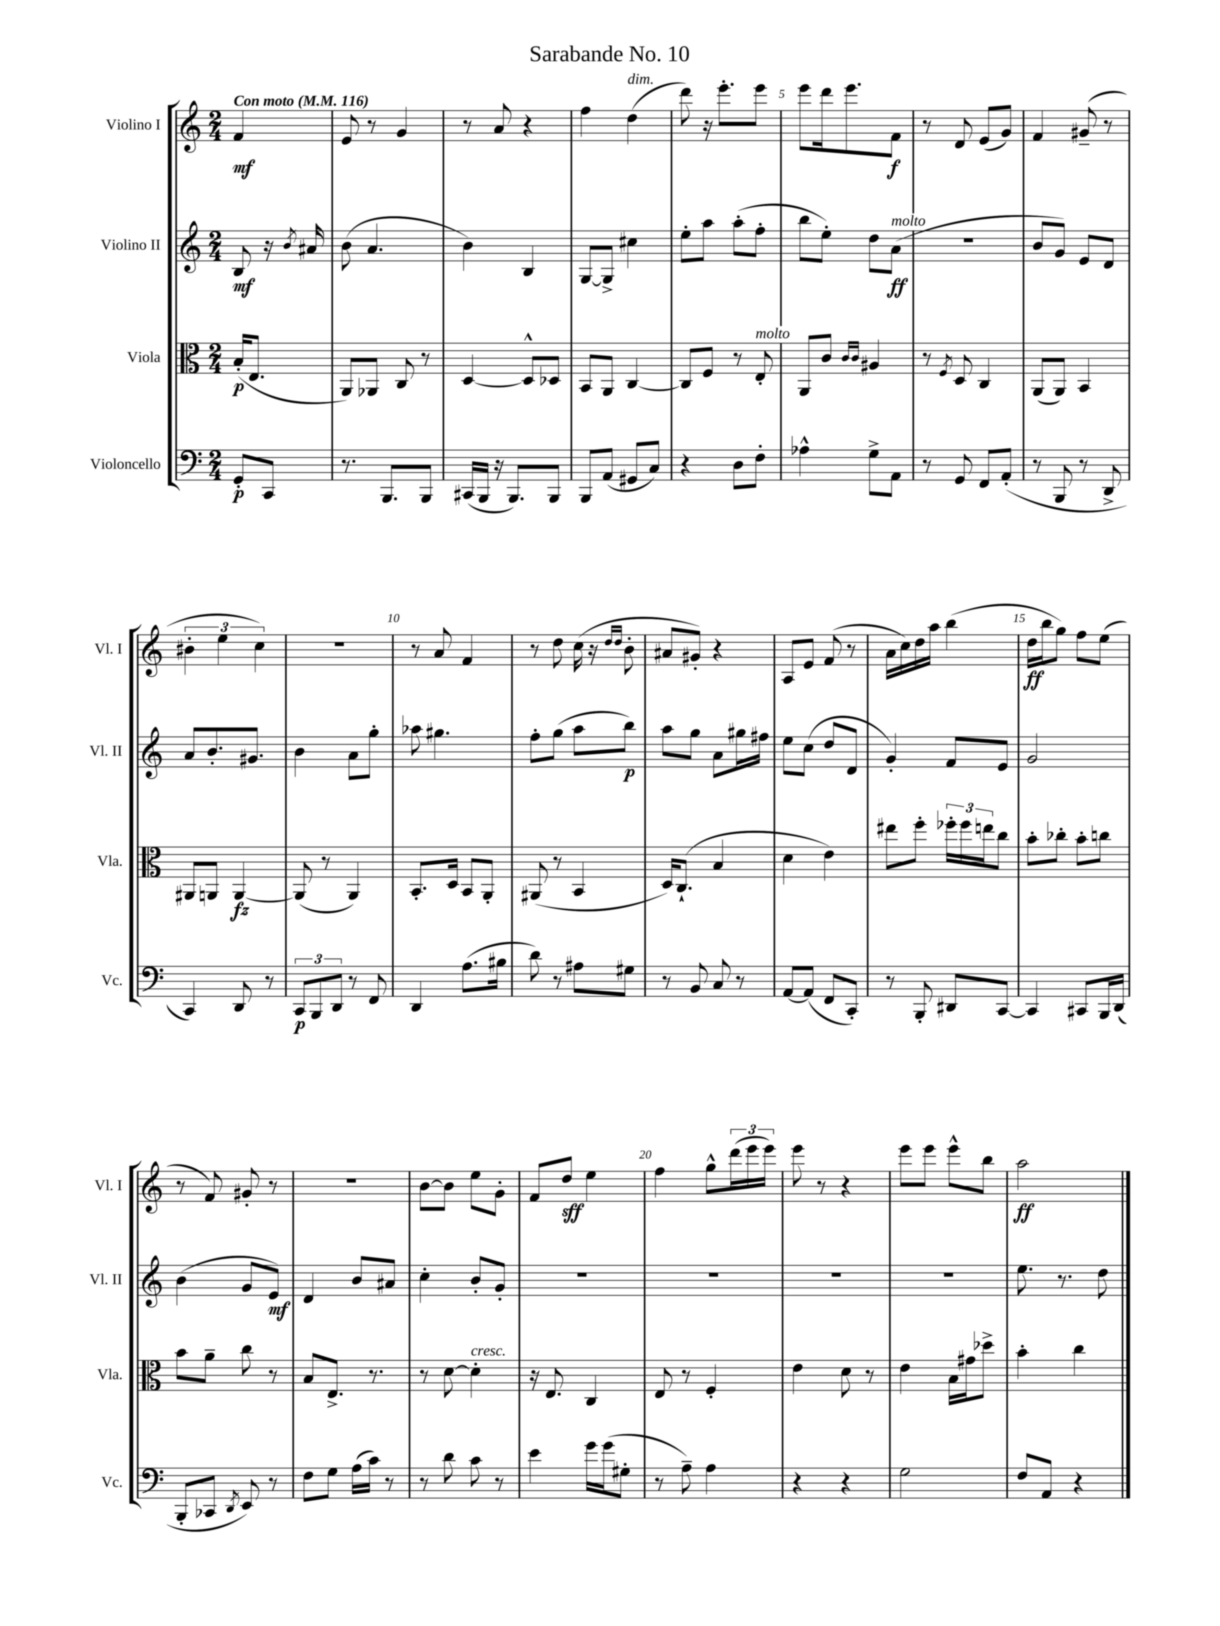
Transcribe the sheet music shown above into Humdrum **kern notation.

**kern	**kern	**kern	**kern
*staff4	*staff3	*staff2	*staff1
*clefF4	*clefC3	*clefG2	*clefG2
*k[]	*k[]	*k[]	*k[]
*M2/4	*M2/4	*M2/4	*M2/4
*MM116	*MM116	*MM116	*MM116
8GG'/L	(16B'/LK	8B/	4f/
.	8.E/J	.	.
8CC/J	.	16r	.
.	.	8qb/	.
.	.	16a#/	.
=	=	=	=
8.r	8AA/L)	(8b\	8e/
.	8AA-/J	4.a/	8r
8.BBB/L	.	.	.
.	8C/	.	4g/
8BBB/J	8r	.	.
=	=	=	=
(16CC#/LL	[4D/	4b\)	8r
16BBB/JJ	.	.	.
16r	.	.	8a/
8.BBB/L)	.	.	.
.	8D^^/]L	4B/	4r
8BBB/J	8D-/J	.	.
=	=	=	=
8BBB/L	8BB/L	[8G/L	4ff\
(8AA/J	8AA/J	8G^/]J	.
8GG#/L	[4C/	4cc#\	(4dd\
8C/J)	.	.	.
=	=	=	=
4r	8C/]L	8ee'\L	8ddd\)
.	8F/J	8aa\J	16r
.	.	.	8.eee'\L
8D\L	8r	(8aa'\L	.
8F'\J	8E'/	8ff'\J	8eee\J
=	=	=	=
4A-^^\	8AA/L	8bb\L	8eee\L
.	8c/J	8ee'\J)	16ddd\k
.	.	.	8.eee\
.	16qqc/LL	.	.
.	16qqc/JJ	.	.
8G^\L	4A#/	8dd\L	.
8AA\J	.	(8a\J	8f\J
=	=	=	=
8r	8r	2r	8r
.	8qF/	.	.
8GG/	8D/	.	8d/
8FF/L	4C/	.	(8e/L
(8AA'/J	.	.	8g/J)
=	=	=	=
8r	(8AA/L	8b/L	4f/
8BBB/	8AA/J)	8g/J)	.
8r	4BB/	8e/L	(8g#~/
8DD^/	.	8d/J	8r
=	=	=	=
4CC/)	8AA#/L	8a/L	6b#'\
.	8AA/J	8.b'/	.
.	.	.	6ee\
8DD/	[4AA/	.	.
.	.	8.g#/J	.
.	.	.	6cc\)
8r	.	.	.
=	=	=	=
12CC/L	(8AA/]	4b\	2r
12BBB/	.	.	.
.	8r	.	.
12DD/J	.	.	.
8r	4AA/)	8a\L	.
8FF/	.	8gg'\J	.
=	=	=	=
4DD/	8.BB'/L	8aa-\	8r
.	.	4.gg#\	8a/
.	16D/Jk	.	.
(8.A\L	8BB/L	.	4f/
.	8AA'/J	.	.
16B#\Jk	.	.	.
=	=	=	=
8d\)	(8AA#/	8ff'\L	8r
8r	8r	(8gg\J	8dd\
8A#\L	4BB/	8aa\L	(16cc\
.	.	.	16r
.	.	.	16qqdd/LL
.	.	.	16qqdd/JJ
8G#\J	.	8bb\J)	8b'\
=	=	=	=
8r	16D/LK)	8aa\L	8a#/L
.	(8.C`/J	.	.
8BB/	.	8gg\J	8g#'/J)
8C/	4B/	8a\L	4r
8r	.	16gg#\L	.
.	.	16ff#\JJ	.
=	=	=	=
[8AA/L	4d\	8ee\L	8A/L
(8AA/]J	.	(8cc\J	8e/J
8FF/L	4e\)	8dd/L	(8f/
8CC'/J)	.	8d/J	8r
=	=	=	=
8r	8ee#\L	4g'/)	16a\LL
.	.	.	16cc\)
8BBB'/	8ff'\J	.	16dd\
.	.	.	16aa\JJ
8DD#/L	24ff-'\LL	8f/L	(4bb\
.	24ff-\	.	.
.	24ee\J	.	.
[8CC/J	8cc\J	8e/J	.
=	=	=	=
4CC/]	8b'\L	2g/	16dd\LL
.	.	.	16bb\J
.	8cc-'\J	.	8gg\J)
8CC#/L	8b'\L	.	8ff\L
16BBB/L	8cc\J	.	(8ee\J
(16DD/JJ	.	.	.
=	=	=	=
8BBB'/L	8b\L	(4b\	8r
8CC-/J	8a~\J	.	8f/)
8qDD/	.	.	.
8EE/)	8cc\	8g/L	8g#'/
8r	8r	8e/J)	8r
=	=	=	=
8F\L	8B/L	4d/	2r
8G\J	8.E^/J	.	.
(16A\LL	.	8b/L	.
16c\JJ)	8.r	.	.
8r	.	8a#/J	.
=	=	=	=
8r	8r	4cc'\	[8b\L
8d\	[8d\	.	8b\]J
8c\	4d'\]	8b'/L	8ee\L
8r	.	8g'/J	8g'\J
=	=	=	=
4e\	16r	2r	8f/L
.	8.E/	.	.
.	.	.	8dd/J
16g\LL	4C/	.	4ee\
(16g\J	.	.	.
8G#'\J	.	.	.
=	=	=	=
8r	8E/	2r	4ff\
8A~\)	8r	.	.
4A\	4F'/	.	8gg^^\L
.	.	.	(24ddd\L
.	.	.	24eee\
.	.	.	24eee\JJ)
=	=	=	=
4r	4e\	2r	8eee\
.	.	.	8r
4r	8d\	.	4r
.	8r	.	.
=	=	=	=
2G\	4e\	2r	8eee\L
.	.	.	8eee\J
.	16B\LL	.	8eee^^\L
.	16g#\J	.	.
.	8dd-^\J	.	8bb\J
=	=	=	=
8F/L	4b'\	8.ee\	2aa\
8AA/J	.	.	.
.	.	8.r	.
4r	4cc\	.	.
.	.	8dd\	.
==	==	==	==
*-	*-	*-	*-
